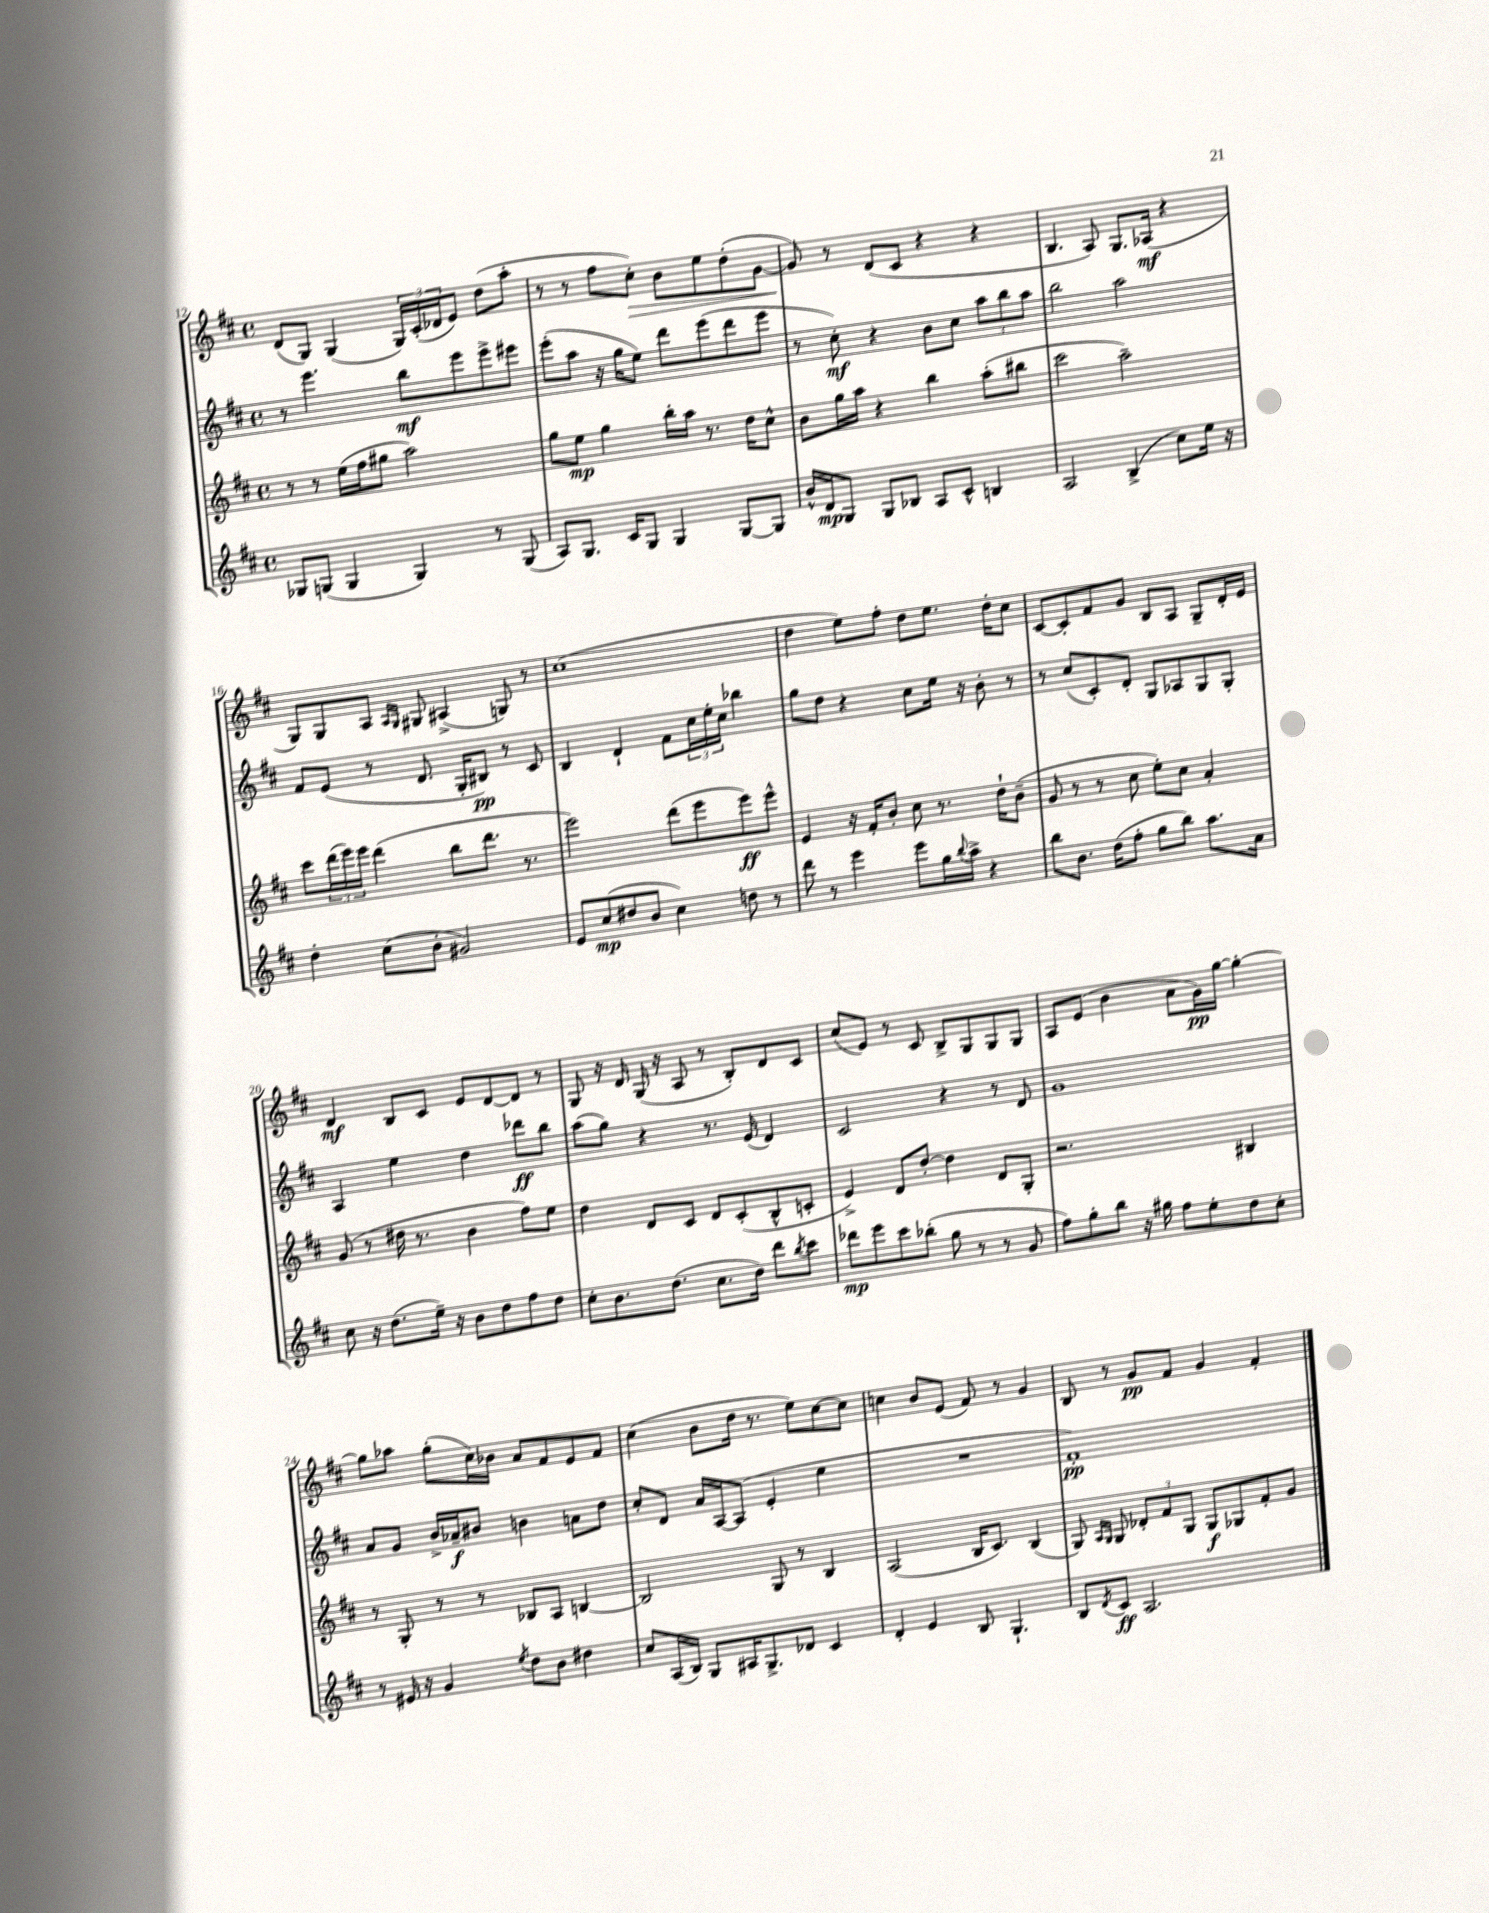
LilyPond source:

<<
\new StaffGroup <<
\new Staff = "s0" {
    \clef treble \key d \major \defaultTimeSignature \time 4/4
    d'8( g8) g4( \tuplet 3/2 { g16) cis'16-.( des'16 } e'8) d''8( a''8-. |
    r8 r8 fis''8 cis''8-.\>) b'8 e''8 d''8-.( g'8~ |
    g'8\!) r8 d'8( cis'8 r4 r4 |
    b4. a8) g8. aes16\mf( r4 |
    g8) g8 a8 \grace { a16 g16 } gis8 ais4->( g8) r8 |
    cis''1( |
    d''4 e''8) fis''8-. d''8 e''8. d''16-. cis''8 |
    cis'8~ cis'8-. fis'8 g'8 b8 a8 g8-- d'16-. e'16 |
    d'4\mf b8 cis'8 e'8 d'8~ d'8 r8 |
    g8 r16 d'16 g16( r16 a8 r8 b8-.) d'8 cis'8 |
    cis''8( e'8) r8 cis'8 b8-> g8 g8 g8 |
    a8 e'8( b'4 a'8 g'16\pp) g''16~ g''4~-. |
    g''8 aes''8 g''8-.( cis''16) bes'16 a'8 fis'8 e'8 fis'8 |
    cis''4( b'8 d''16 r8. e''8) cis''8~ cis''8 |
    c''4 b'8 e'8( fis'8) r8 g'4 |
    b8 r8 g'8\pp fis'8 g'4 fis'4-. \bar "|." |
}
\new Staff = "s1" {
    \clef treble \key d \major \defaultTimeSignature \time 4/4
    r8 e'''4. b''8\mf e'''8 e'''8-> eis'''8 |
    e'''8-.( a''8 r16 g''16 e''8) d'''8 e'''8( d'''8 e'''8 |
    r8 cis''8-.\mf) r4 b'8 cis''8 \tuplet 3/2 { a''8 b''8 a''8 } |
    b''2 a''2 |
    fis'8 e'8( r8 d'8. g16-. bis8\pp) r8 cis'8 |
    b4 d'4-! fis'8 \tuplet 3/2 { cis''16 e''16-. cis''16 } bes''4 |
    g''8 d''8 r4 cis''8 e''16 r16 b'8-. r8 |
    r8 cis''8( cis'8-.) d'8-. g8 aes8 g8 g8-. |
    a4 e''4 d''4 des'''8\ff b''8 |
    a''8( g''8) r4 r8. e'16( d'4) |
    cis'2 r4 r8 d'8 |
    g'1 |
    a'8 g'8 b'16-> aes'16--\f bis'8 b'4 a'8 d''8 |
    cis''8-. d'8 a'16 a16~ a8( e'4-. e''4 |
    R1 |
    fis'1-.\pp) \bar "|." |
}
\new Staff = "s2" {
    \clef treble \key d \major \defaultTimeSignature \time 4/4
    r8 r8 e''16( fis''16 gis''8 a''2) |
    g''8 e''8\mp g''4 b''16-. a''16 r8. d''16 cis''8-^ |
    b'8 g''16 a''16 r4 b''4 a''8-.( bis''8 |
    cis'''2 a''2--) |
    cis'''8 \tuplet 3/2 { d'''16( e'''16) e'''16 } d'''4( b''8 d'''8. r8. |
    e'''2) d'''8( e'''8 e'''8\ff) e'''8-^ |
    e'4 r16 fis'16-. b'8-. cis''8 r8. d''16-! b'8--( |
    g'8 r8 r8 cis''8 e''8-.) cis''8 a'4-. |
    g'8( r8 dis''16 r8. b'4 fis''8) e''8 |
    d''4 d'8 cis'8 d'8 cis'8-.( b8-^ c'8-. |
    e'4->) d'8 d''8~-. d''4 d'8 g8-. |
    r2. bis4 |
    r8 g8-. r8 r8 bes8 a8 b4~ |
    b2 g8 r8 b4 |
    a2( b16 cis'8.) b4( |
    g8) \grace { a16 g16 } g8 \tuplet 3/2 { des'8-. fis'8 g8 } g8\f ges8 fis'8-. g'8 \bar "|." |
}
\new Staff = "s3" {
    \clef treble \key d \major \defaultTimeSignature \time 4/4
    ges8 g8( g4 g4) r8 g8( |
    a8) g8. cis'16 g8 g4 g8~ g8 |
    b'16-^ d'16\mp g8 g8 bes8 a8 cis'8-^ b4 |
    a2 b4->( cis''8) e''16 r16 |
    d''4-. cis''8( b'8-. gis'2) |
    e'8 cis''8\mp( dis''8 b'8 cis''4) d''8 r8 |
    d'''8 r8 e'''4 e'''8 g''16 \appoggiatura { b''8 } a''16-> r4 |
    b''8 b'8. d''16( fis''8-. g''8 b''8) a''8. a'16 |
    cis''8 r16 d''8.( e''16--) r16 b'8 d''8 fis''8 d''8 |
    cis''8-. b'8. d''8.( cis''8. d''16) d'''8 \acciaccatura { b''8 } cis'''8 |
    des'''8\mp e'''8 cis'''8 bes''8-.( g''8 r8 r8 g'8 |
    fis''8) g''8-. b''8 r16 gis''16 fis''8 e''8-. d''8 cis''8-. |
    r8 eis'16 r16 g'4 \acciaccatura { e''8 } d''8 b'8 dis''4 |
    cis''8 a16( b16) g8 ais16 g8.-> des'8 cis'4 |
    d'4-. e'4 b8 g4.-! |
    b8 \acciaccatura { d'8 } cis'8\ff a2. \bar "|." |
}
>>
>>
\layout { \context { \Score currentBarNumber = #12 } }
